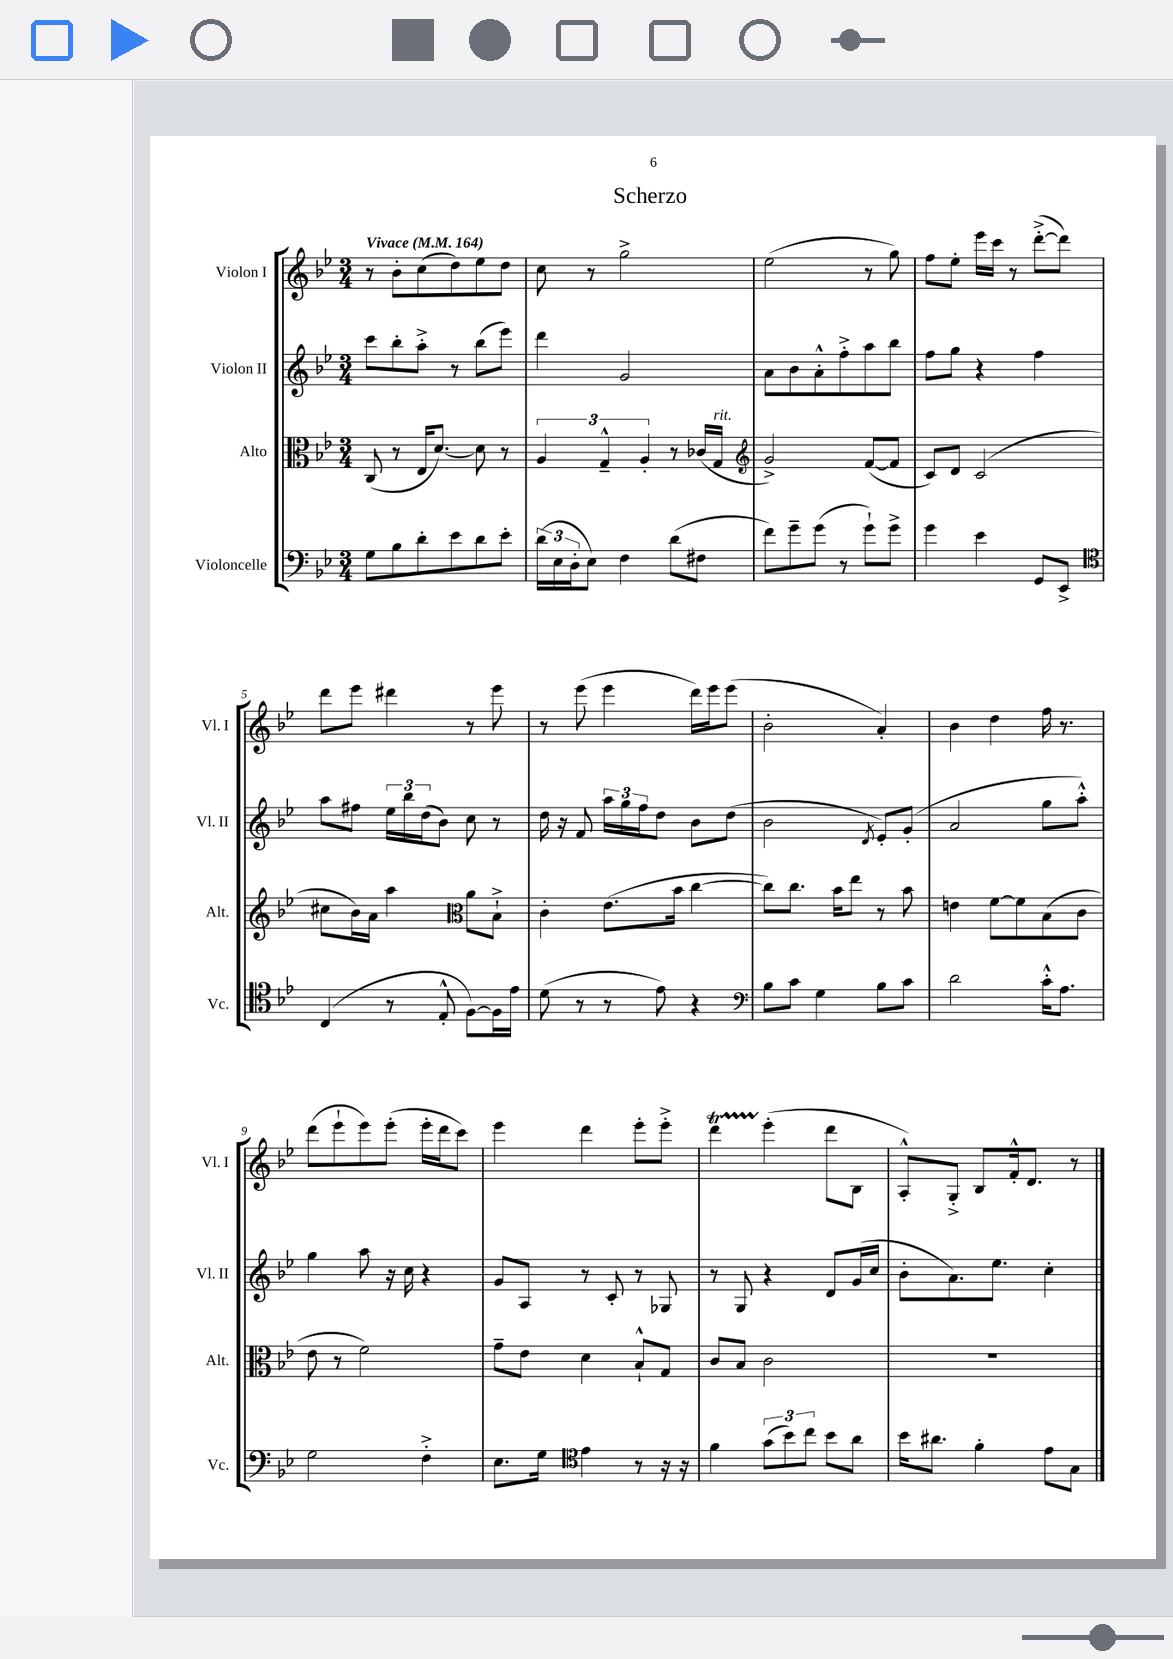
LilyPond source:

\header { title = "Scherzo" }
<<
\new StaffGroup <<
\new Staff = "s0" \with { instrumentName = "Violon I" shortInstrumentName = "Vl. I" } {
    \clef treble \key bes \major \numericTimeSignature \time 3/4 \tempo "Vivace" 4 = 164
    r8 bes'8-. c''8( d''8) ees''8 d''8 |
    c''8 r8 g''2-> |
    ees''2( r8 g''8) |
    f''8 ees''8-. ees'''16 c'''16 r8 d'''8~-.->( d'''8) |
    d'''8 ees'''8 dis'''4 r8 ees'''8 |
    r8 ees'''8( ees'''4 d'''16) ees'''16 ees'''8( |
    bes'2-. a'4-.) |
    bes'4 d''4 f''16 r8. |
    d'''8( ees'''8-! ees'''8) ees'''8-.( ees'''16-. d'''16 c'''8) |
    ees'''4 d'''4 ees'''8-. ees'''8-.-> |
    d'''4\startTrillSpan ees'''4-.\stopTrillSpan( d'''8 bes8 |
    a8-.-^) g8-.-> bes8 f'16-.-^ d'8. r8 \bar "|." |
}
\new Staff = "s1" \with { instrumentName = "Violon II" shortInstrumentName = "Vl. II" } {
    \clef treble \key bes \major \numericTimeSignature \time 3/4
    c'''8 bes''8-. a''8-.-> r8 bes''8( ees'''8) |
    d'''4 g'2 |
    a'8 bes'8 a'8-.-^ f''8-.-> a''8 bes''8 |
    f''8 g''8 r4 f''4 |
    a''8 fis''8 \tuplet 3/2 { ees''16 bes''16 d''16( } bes'8) c''8 r8 |
    d''16 r16 f'8 \tuplet 3/2 { a''16 g''16 f''16 } d''8 bes'8 d''8( |
    bes'2 \acciaccatura { d'8 } ees'8-.) g'8-.( |
    a'2 g''8 a''8-.-^) |
    g''4 a''8 r16 c''16 r4 |
    g'8 a8 r8 c'8-. r8 ges8 |
    r8 g8 r4 d'8 g'16( c''16 |
    bes'8-. a'8.) ees''8. c''4-. \bar "|." |
}
\new Staff = "s2" \with { instrumentName = "Alto" shortInstrumentName = "Alt." } {
    \clef alto \key bes \major \numericTimeSignature \time 3/4
    c8( r8 ees16 d'8.~) d'8 r8 |
    \tuplet 3/2 { a4 g4---^ a4-. } r8 ces'16( g16^\markup { \italic "rit." } |
    \clef treble g'2->) f'8~( f'8 |
    c'8) d'8 c'2( |
    cis''8 bes'16) a'16 a''4 \clef alto a'8 bes8-!-> |
    c'4-. ees'8.( bes'16 c''4~ |
    c''8) c''8. bes'16 ees''8 r8 bes'8 |
    e'4 f'8~ f'8 bes8( c'8 |
    ees'8 r8 f'2) |
    g'8-- ees'8 d'4 bes8-!-^ g8 |
    c'8 bes8 c'2 |
    R2. \bar "|." |
}
\new Staff = "s3" \with { instrumentName = "Violoncelle" shortInstrumentName = "Vc." } {
    \clef bass \key bes \major \numericTimeSignature \time 3/4
    g8 bes8 d'8-. ees'8 d'8 ees'8-. |
    \tuplet 3/2 { d'16( ees16 d16-. } ees8) f4 d'8( fis8 |
    f'8) g'8-- g'8( r8 g'8-!) g'8-> |
    g'4 ees'4 g,8 ees,8-> |
    \clef tenor c4( r8 ees8-.-^ f8~) f16 ees'16 |
    d'8( r8 r8 ees'8) r4 |
    \clef bass bes8 c'8 g4 bes8 c'8 |
    d'2 c'16-.-^ a8. |
    g2 f4-.-> |
    ees8. g16 \clef tenor ees'4 r8 r16 r16 |
    f'4 \tuplet 3/2 { g'8( bes'8) c''8 } bes'8 a'8 |
    bes'16 ais'8. f'4-. ees'8 g8 \bar "|." |
}
>>
>>
